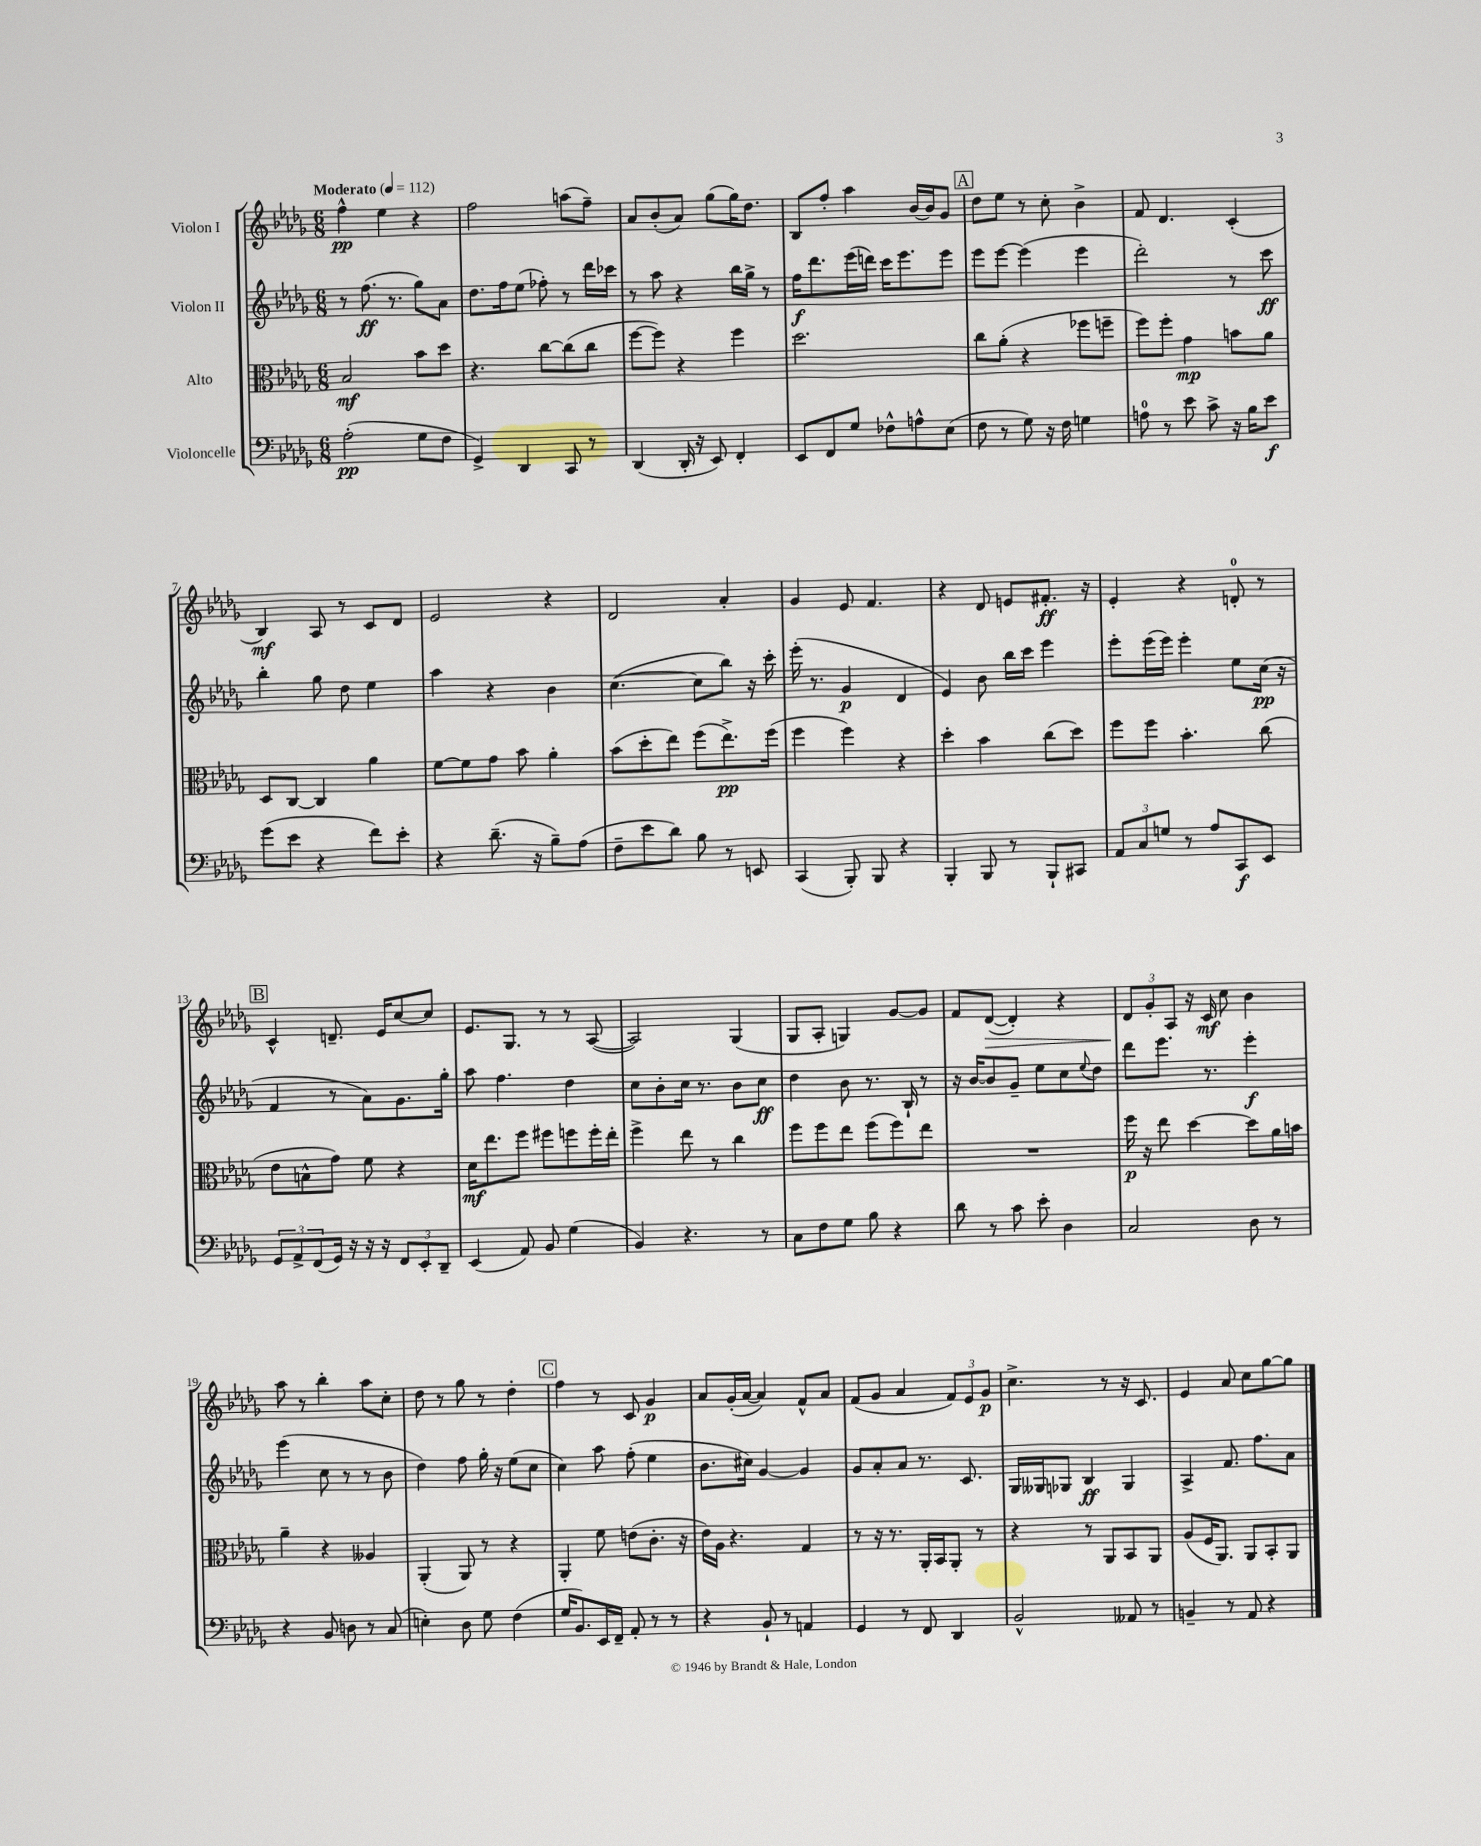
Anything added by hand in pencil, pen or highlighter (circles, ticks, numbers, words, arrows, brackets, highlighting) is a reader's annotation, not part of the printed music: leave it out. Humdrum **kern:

**kern	**kern	**kern	**kern
*staff4	*staff3	*staff2	*staff1
*clefF4	*clefC3	*clefG2	*clefG2
*k[b-e-a-d-g-]	*k[b-e-a-d-g-]	*k[b-e-a-d-g-]	*k[b-e-a-d-g-]
*M6/8	*M6/8	*M6/8	*M6/8
*MM112	*MM112	*MM112	*MM112
(2A-'	2B-	8r	4ff^^
.	.	(8.ff	.
.	.	.	4ee-
.	.	8.r	.
8G-	8b-	8gg-)	4r
8F	8dd-	8a-	.
=	=	=	=
4GG-^)	4.r	8.dd-	2ff
.	.	16ff	.
4DD-	.	(8ee-	.
.	[8cc	8ff-')	.
8CC	(8cc]	8r	(8aa
8r	8cc	16ddd-	8ff~)
.	.	16ccc-	.
=	=	=	=
(4DD-	[8ff	8r	8a-
.	8ff])	8aa-	(8b-'
16DD-'	4r	4r	8a-)
16r	.	.	.
8EE-)	.	.	(8gg-
4FF'	4ff	16bb-	16gg-)
.	.	16gg-^	8.dd-
.	.	8r	.
=	=	=	=
8EE-	2.dd-	16ff	8B-
.	.	8.ddd-	.
8FF	.	.	8ff'
8G-	.	(16eee-	4aa-
.	.	16ddd)	.
8F-^^	.	16ccc	.
.	.	8.eee-	.
8A^^	.	.	[16b-
.	.	.	16b-]
(8E-	.	8eee-	8g-
=	=	=	=
8F	8cc	8eee-	8dd-
8r	(8a-'	[8eee-	8ee-
8G-)	4r	(4eee-]	8r
16r	.	.	8cc'
16F	.	.	.
4G	8ff-	4eee-	4b-^
.	8ff~	.	.
=	=	=	=
8A	8ff)	2ddd-')	8f
8r	8ff'	.	4.d-
8e-	4g-	.	.
8c^	.	.	.
16r	8b	8r	(4c'
16B-	.	.	.
8e-	8a-	8ccc	.
=	=	=	=
(8g-	8D-	4bb-'	4B-)
8e-	[8C	.	.
4r	4C]	8gg-	8A-
.	.	8dd-	8r
8f)	4a-	4ee-	8c
8e-'	.	.	8d-
=	=	=	=
4r	[8f	4aa-	2e-
.	8f]	.	.
(8.d-~	8g-	4r	.
.	8b-	.	.
16r	.	.	.
8B-~)	4a-'	4b-	4r
(8A-	.	.	.
=	=	=	=
8F~	(8b-	([4.cc	2d-
8e-	8dd-'	.	.
8d-)	8ee-)	.	.
8B-	(8ff	8cc]	.
8r	8.ee-^)	8bb-)	4a-'
8EE	.	16r	.
.	(16ff	16ccc'	.
=	=	=	=
(4CC	4ff	(16eee-'	4g-
.	.	8.r	.
8BBB-')	4ff)	4g-	8e-
8BBB-	.	.	4.f
4r	4r	4d-	.
=	=	=	=
4BBB-'	4dd-'	4e-)	4r
8BBB-	4b-	8b-	8d-
8r	.	16bb-	8e
.	.	16ccc	.
8BBB-`	(8cc	4eee-	8.f#'
8CC#	8dd-)	.	.
.	.	.	16r
=	=	=	=
12AA-	8ff	8eee-'	4e-'
12C	.	.	.
.	8ff	(16eee-	.
12G	.	.	.
.	.	16eee-)	.
8r	4.b-'	4eee-'	4r
8A-	.	.	.
8CC	.	8ee-	8d'
8EE-	(8cc	(16cc	8r
.	.	16r	.
=	=	=	=
12GG-	8e-	4f	4c^^
12AA-^	.	.	.
.	8B^^	.	.
(12FF	.	.	.
16GG-)	8g-)	8r	8.d~
16r	.	.	.
16r	8f	8a-)	.
16r	.	.	16e-
12FF	4r	8.g-	[8cc
12EE-'	.	.	.
.	.	.	8cc]
12DD-~	.	.	.
.	.	16gg-'	.
=	=	=	=
(4EE-	16d-	8aa-	8.e-
.	8.ee-	.	.
.	.	4.ff	.
.	.	.	8.G-
8AA-)	8ff	.	.
8BB-	8ff#	.	8r
(4G-	8ff	4dd-	8r
.	16ff'	.	([8A-
.	16ee-'	.	.
=	=	=	=
4BB-)	4ff^	8cc	2A-])
.	.	8b-'	.
4.r	8ee-	16cc	.
.	.	8.r	.
.	8r	.	.
.	4cc	8b-	(4G-
8r	.	8cc	.
=	=	=	=
8C	8ff	4dd-	8G-
8F	8ff	.	8A-'
8G-	8ee-	8b-	4G)
8B-	(8ff	8.r	.
4r	8ff)	.	[8g-
.	.	16B-`	.
.	8ee-	8r	8g-]
=	=	=	=
8d-	2.r	16r	8f
.	.	[16b-	.
8r	.	8b-]	([8d-
8c	.	8g-~	4d-'])
8e-'	.	8ee-	.
4D-	.	8cc	4r
.	.	8qqee-	.
.	.	8dd-	.
=	=	=	=
2C	16ff	8ddd-	12d-
.	16r	.	.
.	.	.	12g-'
.	8ee-	8.eee-	.
.	.	.	12A-
.	[4dd-	.	16r
.	.	8.r	16c
.	.	.	8cc
8D-	8dd-]	4eee-'	4b-
8r	16a-	.	.
.	16b	.	.
=	=	=	=
4r	4a-~	(4eee-	8aa-
.	.	.	8r
8BB-	4r	8cc	4bb-'
8D	.	8r	.
8r	4A--	8r	8aa-
(8C	.	8b-	8cc'
=	=	=	=
4E')	(4AA-'	4dd-)	8dd-
.	.	.	8r
8D-	8AA-)	8ff	8gg-
8G-	8r	16gg-'	8r
.	.	16r	.
(4F	4r	(8ee-	4dd-'
.	.	8cc	.
=	=	=	=
16G-	4AA-'	4cc)	4ff
8.BB-)	.	.	.
16EE-	8f	8aa-	8r
16FF~	.	.	.
8AA-'	(8e	(8ff'	8c
8r	8.c'	4ee-	4g-
8r	.	.	.
.	16r	.	.
=	=	=	=
4r	16e-)	8.b-	8a-
.	16A-	.	.
.	4.r	.	(16g-'
.	.	16cc#)	[16a-
8BB-`	.	[4g-	4a-])
8r	.	.	.
4AA	4G-	4g-]	8f^^
.	.	.	8a-
=	=	=	=
4GG-	8r	8g-	(8f
.	16r	8a-'	8g-
.	8.r	.	.
8r	.	8a-	4a-
8FF	16AA-'	8.r	.
.	16BB-	.	.
4DD-	8AA-'	.	12f)
.	.	8.c	.
.	.	.	12e-
.	8r	.	.
.	.	.	12g-
=	=	=	=
2BB-^^	4r	16G-	4.cc^
.	.	16G--	.
.	.	8G-	.
.	8r	4B-	.
.	8AA-	.	8r
8AA--	8BB-	4G-	16r
.	.	.	8.c
8r	8AA-	.	.
=	=	=	=
4BB~	(8A-	4A-^	4e-
.	16F	.	.
.	8.AA-)	.	.
8r	.	8.f	8a-
8AA-	8AA-	.	8cc
.	.	8.ff	.
4r	8BB-'	.	[8gg-
.	8AA-	8a-	8gg-]
==	==	==	==
*-	*-	*-	*-
